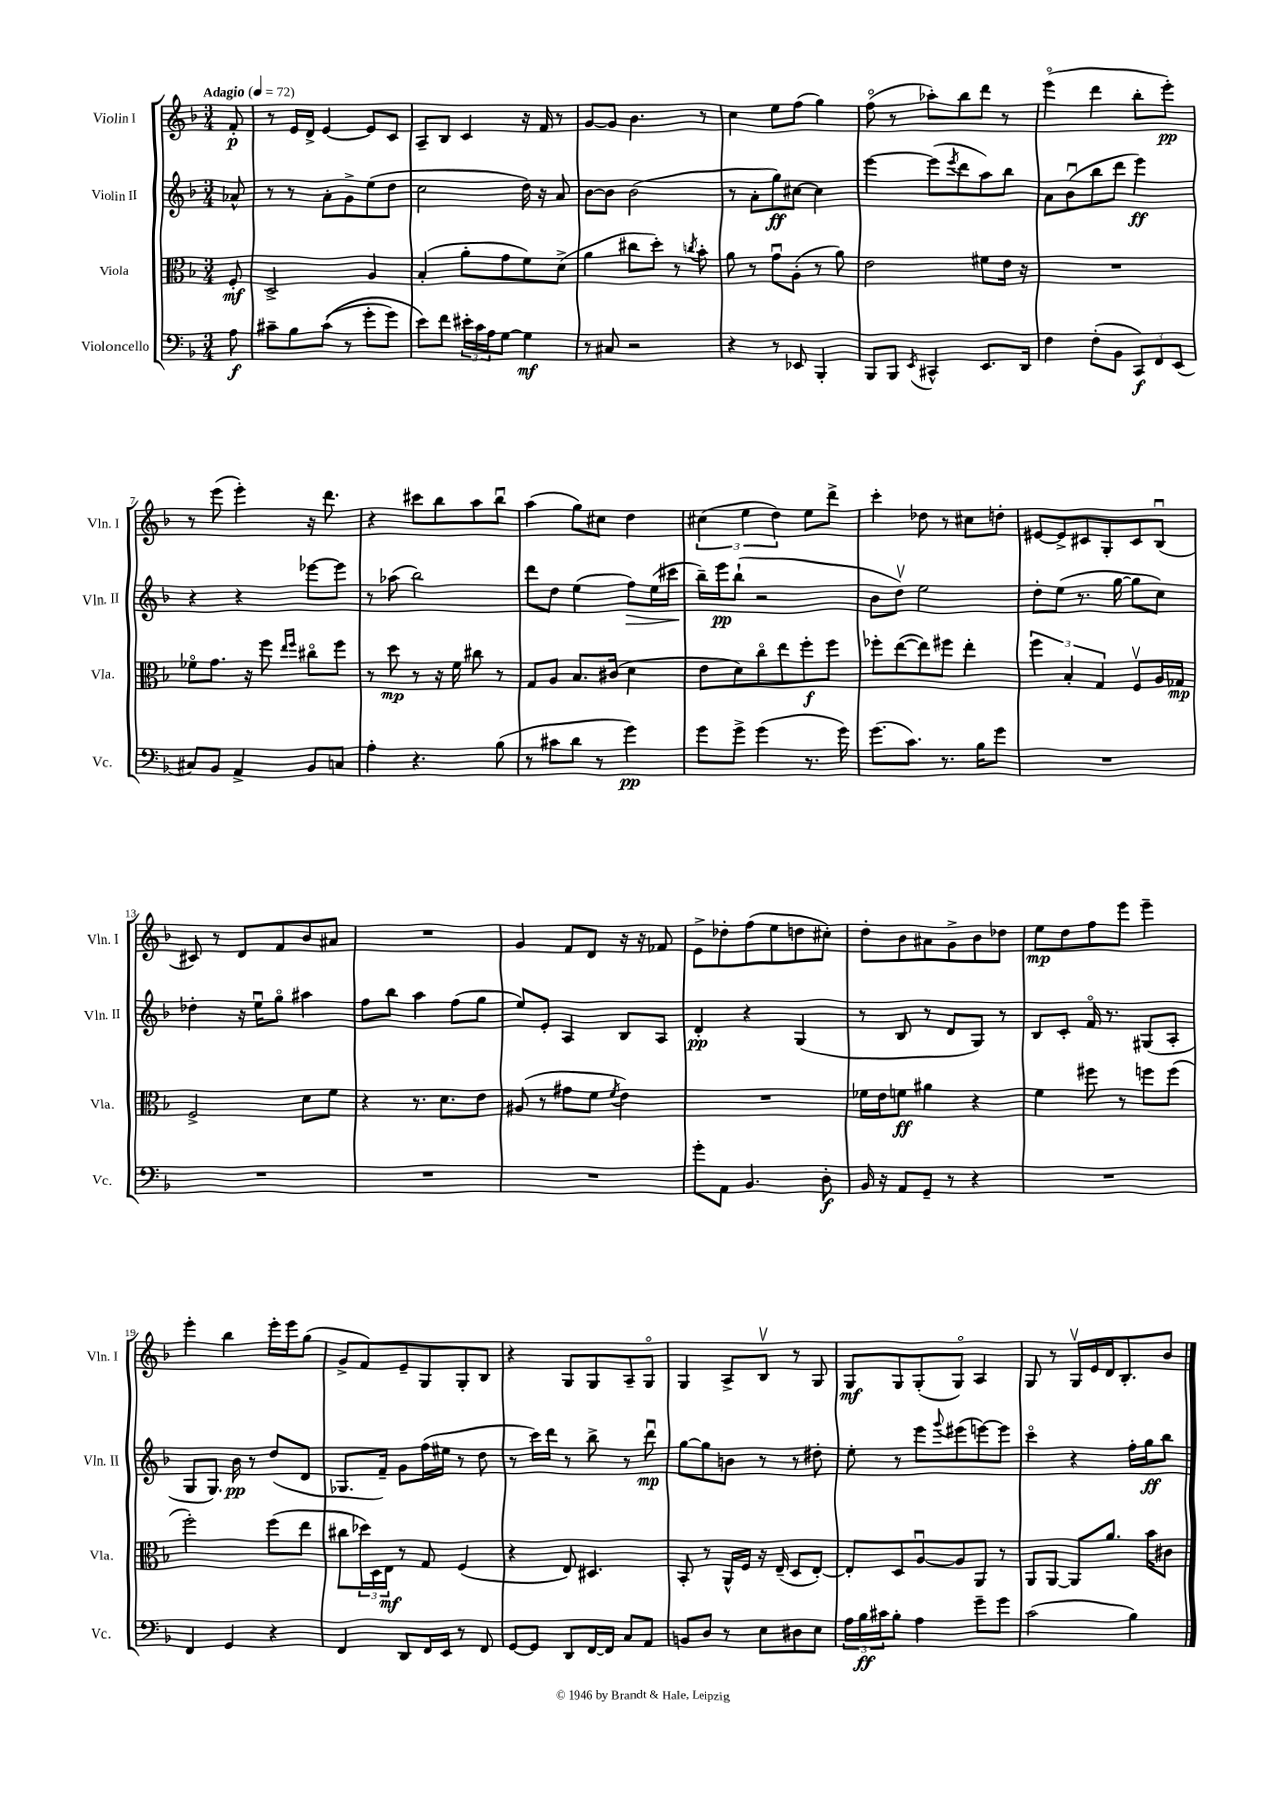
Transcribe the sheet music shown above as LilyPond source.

<<
\new StaffGroup <<
\new Staff = "s0" \with { instrumentName = "Violin I" shortInstrumentName = "Vln. I" } {
    \clef treble \key f \major \numericTimeSignature \time 3/4 \partial 8 \tempo "Adagio" 4 = 72
    f'8-.\p |
    r8 e'16 d'16-> e'4~ e'8 c'8 |
    a8-- bes8 c'4 r16 f'16 r8 |
    g'8~ g'8 bes'4. r8 |
    c''4 e''8 f''8( g''4) |
    f''8\flageolet( r8 aes''8-.) bes''8 d'''8 r8 |
    e'''4\flageolet( d'''4 bes''8-. e'''8-.\pp) |
    r8 e'''8( e'''4-.) r16 d'''8. |
    r4 cis'''8 bes''8 a''8 bes''8\downbow |
    a''4( g''8) cis''8 d''4 |
    \tuplet 3/2 { cis''4( e''4 d''4) } e''8 d'''8-> |
    c'''4-. des''8 r8 cis''8 d''8-. |
    eis'8~ eis'8-> cis'8 g8-. cis'8 bes8\downbow( |
    cis'8) r8 d'8 f'8 bes'8 ais'8 |
    R2. |
    g'4 f'8 d'8 r16 r16 fes'8 |
    e'8-> des''8-. f''8( e''8 d''8 cis''8-.) |
    d''8-. bes'8 ais'8 g'8-> bes'8 des''8 |
    e''8\mp d''8 f''8 e'''8 e'''4-- |
    e'''4-. bes''4 e'''16-. e'''16 g''8( |
    g'8-> f'8) e'8-- g8 g8-. bes8 |
    r4 g8 g8 a8-- g8\flageolet |
    g4 a8-> bes8\upbow r8 g8 |
    g8\mf g8 g8-.( g8\flageolet) a4 |
    g8 r8 g16\upbow e'16 d'16 bes8.-. bes'8 \bar "|." |
}
\new Staff = "s1" \with { instrumentName = "Violin II" shortInstrumentName = "Vln. II" } {
    \clef treble \key f \major \numericTimeSignature \time 3/4 \partial 8
    aes'8-^ |
    r8 r8 a'8-. g'8-> e''8( d''8 |
    c''2 d''16) r16 a'8 |
    bes'8~ bes'8 bes'2( |
    r8 a'8-. g''8\ff) cis''8~ cis''4 |
    e'''4~ e'''8( \acciaccatura { e'''8 } d'''8 a''8) bes''8 |
    a'8 bes'8\downbow( bes''8 d'''8 e'''4\ff) |
    r4 r4 ees'''8~ ees'''8 |
    r8 aes''8( bes''2) |
    d'''8 d''8 e''4( f''8\>) e''16( cis'''16 |
    bes''16--\!) e'''16\pp bes''8-!( r2 |
    bes'8 d''8\upbow) e''2 |
    d''8-. e''8( r8. g''16~ g''8 c''8) |
    des''4-. r16 e''16\downbow g''8\flageolet ais''4 |
    f''8 bes''8 a''4 f''8( g''8 |
    e''8) e'8-. a4 bes8 a8 |
    d'4-.\pp r4 g4( |
    r8 bes8 r8 d'8 g8) r8 |
    bes8 c'8-. f'16\flageolet r8. gis8( a8-. |
    g8 g8.) bes'16\pp r8 d''8( d'8 |
    ges8. f'16--) g'8 f''16( eis''16 r8 d''8 |
    r8 c'''16) d'''16 r8 bes''8-> r8 d'''8\downbow\mp |
    g''8~ g''8 b'8 r8 r8 dis''8-. |
    e''8-. r8 e'''8 \appoggiatura { g'''8 } eis'''8( e'''8~) e'''8 |
    c'''4\flageolet r4 f''16-. g''16\ff bes''8 \bar "|." |
}
\new Staff = "s2" \with { instrumentName = "Viola" shortInstrumentName = "Vla." } {
    \clef alto \key f \major \numericTimeSignature \time 3/4 \partial 8
    f8-.\mf |
    d2-> a4 |
    bes4-.( a'8-. g'8 f'8) d'8->( |
    a'4 cis''8 d''8-.) r8 \acciaccatura { c''8 } bes'8-. |
    a'8 r8 g'8\downbow a8-.( r8 a'8) |
    e'2 fis'8 e'16 r16 |
    R2. |
    fes'8\flageolet g'8. r16 f''8 \grace { e''16 f''16 } cis''8\flageolet f''8 |
    r8 d''8\mp r8 r16 f'16 cis''8 r8 |
    g8 a8 bes8. cis'16( d'4 |
    e'8 d'8) c''8\flageolet e''8 f''8-.\f f''8 |
    fes''8-. e''8~( e''8) fis''8 e''4-. |
    \tuplet 3/2 { f''4 bes4-. g4 } f8\upbow a16 ges16\mp |
    f2-> d'8 f'8 |
    r4 r8. d'8. e'8 |
    ais8( r8 gis'8 f'8 \acciaccatura { f'8 } e'4) |
    R2. |
    fes'16 e'16 f'8\ff ais'4 r4 |
    f'4 fis''8 r8 f''8 f''8( |
    f''2-.) f''8( e''8 |
    cis''8 \tuplet 3/2 { des''16) d16 e16\mf } r8 g8 f4( |
    r4 e8) dis4. |
    bes,8-. r8 a,16-^ f16 r16 e16--( d8 e8~-.) |
    e8-. d8 a8~\downbow a8 a,8 r8 |
    a,8 a,8~ a,8 a'8. bes'16 cis'8 \bar "|." |
}
\new Staff = "s3" \with { instrumentName = "Violoncello" shortInstrumentName = "Vc." } {
    \clef bass \key f \major \numericTimeSignature \time 3/4 \partial 8
    a8\f |
    cis'8-- bes8 cis'8(\( r8 g'8-. g'8) |
    e'8\) f'8 \tuplet 3/2 { eis'16-. c'16 a16 } g8~ g4\mf |
    r8 cis8 r2 |
    r4 r8 ees,8 bes,,4-. |
    bes,,8 bes,,8 \acciaccatura { e,8 } cis,4-^ e,8. d,16 |
    f4 f8-.( bes,8 \tuplet 3/2 { c,8\f) f,8 e,8( } |
    cis8) bes,8 a,4-> bes,8 c8 |
    a4-. r4. bes8( |
    r8 cis'8 d'8 r8 g'4\pp) |
    g'8 g'8-> g'4( r8. g'16) |
    g'8.( c'8.) r8. bes16 g'8 |
    R2. |
    R2. |
    R2. |
    R2. |
    g'8-. a,8 bes,4. d8-.\f |
    bes,16 r16 a,8 g,8-- r8 r4 |
    R2. |
    f,4 g,4 r4 |
    f,4 d,8 f,16 e,16 r8 f,8 |
    g,8~ g,8 d,8 f,16~ f,16 c8 a,8 |
    b,8 d8 r8 e8 dis8 e8 |
    \tuplet 3/2 { a16 bes16\ff cis'16 } bes8-. a4 g'8-- g'8 |
    c'2( bes4) \bar "|." |
}
>>
>>
